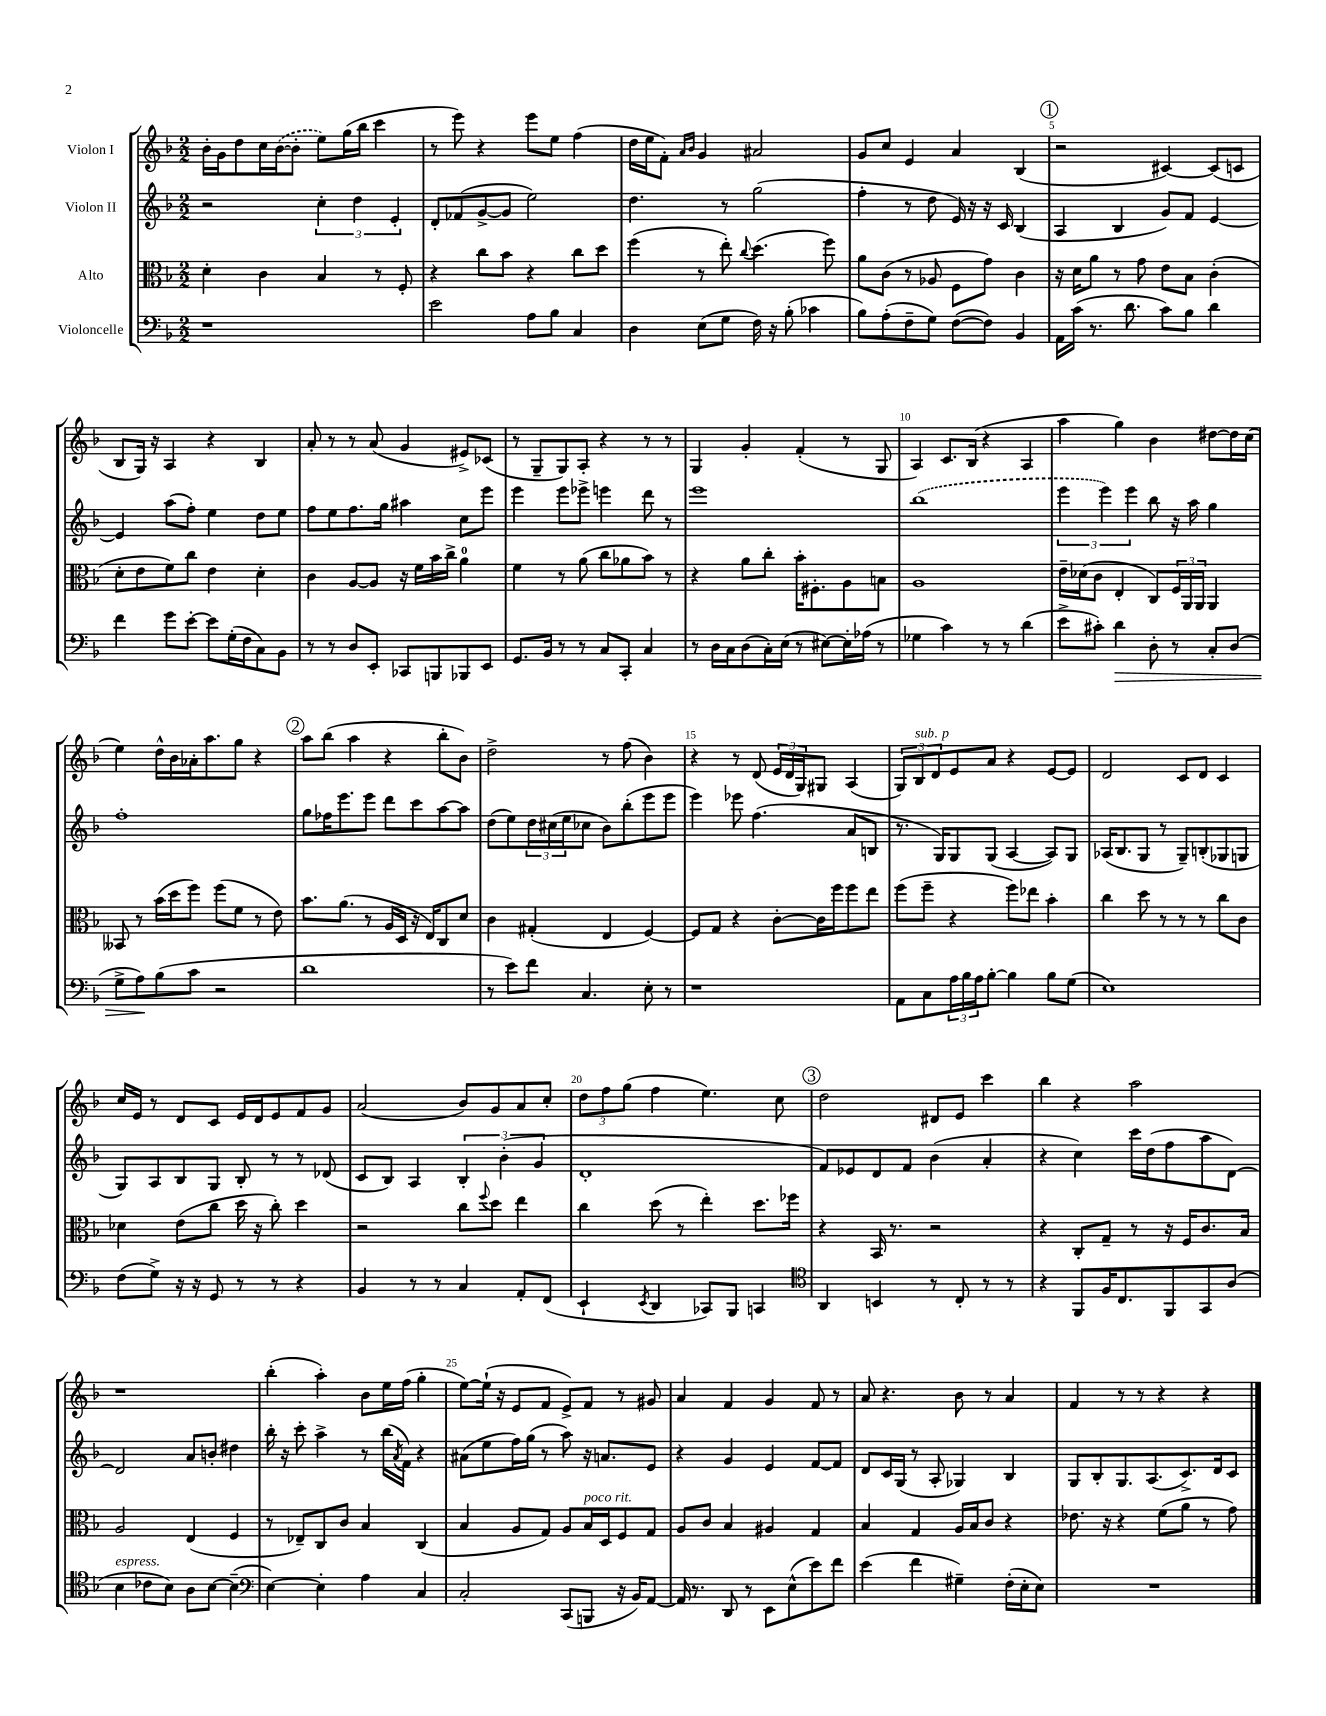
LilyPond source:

<<
\new StaffGroup <<
\new Staff = "s0" \with { instrumentName = "Violon I" } {
    \clef treble \key f \major \numericTimeSignature \time 2/2
    bes'16-. g'16 d''8 c''16 \once \slurDashed bes'16~( bes'8-. e''8) g''16( bes''16 c'''4 |
    r8 e'''8) r4 e'''8 e''8 f''4( |
    d''16 e''16 f'8-.) \grace { a'16 bes'16 } g'4 ais'2 |
    g'8 c''8 e'4 a'4 bes4( |
    \mark \markup { \circle "1" } r2 cis'4~) cis'8( c'8 |
    bes8 g16) r16 a4 r4 bes4 |
    a'8-. r8 r8 a'8( g'4 eis'8->) ces'8( |
    r8 g8-- g8) a8-. r4 r8 r8 |
    g4 g'4-. f'4-.( r8 g8 |
    a4) c'8. bes16( r4 a4 |
    a''4 g''4) bes'4 dis''8~ dis''16 c''16( |
    e''4) d''16-^ bes'16 aes'16-. a''8. g''8 r4 |
    \mark \markup { \circle "2" } a''8 bes''8( a''4 r4 bes''8-. bes'8) |
    d''2-> r8 f''8( bes'4) |
    r4 r8 d'8( \tuplet 3/2 { e'16 d'16 g16) } gis8 a4( |
    \tuplet 3/2 { g8) bes8^\markup { \italic "sub. p" } d'8 } e'8 a'8 r4 e'8~ e'8 |
    d'2 c'8 d'8 c'4 |
    c''16 e'16 r8 d'8 c'8 e'16 d'16 e'8 f'8 g'8 |
    a'2( bes'8) g'8 a'8 c''8-. |
    \tuplet 3/2 { d''8 f''8 g''8( } f''4 e''4.) c''8 |
    \mark \markup { \circle "3" } d''2 dis'8 e'8 c'''4 |
    bes''4 r4 a''2 |
    r1 |
    bes''4-.( a''4-.) bes'8 e''16 f''16( g''4-. |
    e''8~) e''16-!( r16 e'8 f'8 e'8->) f'8 r8 gis'8 |
    a'4 f'4 g'4 f'8 r8 |
    a'8 r4. bes'8 r8 a'4 |
    f'4 r8 r8 r4 r4 \bar "|." |
}
\new Staff = "s1" \with { instrumentName = "Violon II" } {
    \clef treble \key f \major \numericTimeSignature \time 2/2
    r2 \tuplet 3/2 { c''4-. d''4 e'4-. } |
    d'8-. fes'8( g'8~-> g'8 e''2) |
    d''4. r8 g''2( |
    f''4-. r8 d''8 e'16) r16 r16 c'16 bes4( |
    \mark \markup { \circle "1" } a4 bes4 g'8) f'8 e'4~ |
    e'4 a''8( f''8-.) e''4 d''8 e''8 |
    f''8 e''8 f''8. g''16 ais''4 c''8 e'''8 |
    e'''4 e'''8 ees'''8-> e'''4 d'''8 r8 |
    e'''1 |
    \once \slurDashed bes''1( |
    \tuplet 3/2 { e'''4 e'''4) e'''4 } bes''8 r16 a''16 g''4 |
    f''1-. |
    \mark \markup { \circle "2" } g''8 fes''16 e'''8. e'''8 d'''8 c'''8 a''8~ a''8 |
    d''8( e''8) \tuplet 3/2 { d''16 cis''16( e''16 } ces''8 bes'8) bes''8-.( e'''8 e'''8 |
    e'''4) ees'''8 f''4.( a'8 b8 |
    r8. g16) g8 g8( a4~ a8) g8 |
    aes16( bes8. g8 r8 g8--) b8-.( ges8 g8 |
    g8) a8 bes8 g8 bes8-. r8 r8 des'8( |
    c'8 bes8) a4 \tuplet 3/2 { bes4-. bes'4-.( g'4 } |
    d'1-. |
    \mark \markup { \circle "3" } f'8) ees'8 d'8 f'8 bes'4( a'4-. |
    r4 c''4) c'''16 d''16( f''8 a''8 d'8~) |
    d'2 a'8 b'8-. dis''4 |
    bes''16-. r16 c'''8-. a''4-> r8 bes''16( \acciaccatura { a'8 } f'16) r4 |
    ais'8( e''8 f''16) g''16( r8 a''8) r16 a'8. e'8 |
    r4 g'4 e'4 f'8~ f'8 |
    d'8 c'16 g16( r8 a8-. ges4) bes4 |
    g8 bes8-. g8. a8.( c'8.->) d'16 c'8 \bar "|." |
}
\new Staff = "s2" \with { instrumentName = "Alto" } {
    \clef alto \key f \major \numericTimeSignature \time 2/2
    d'4-. c'4 bes4 r8 f8-. |
    r4 c''8 bes'8 r4 c''8 d''8 |
    f''4( r8 e''8-.) \appoggiatura { c''8 } d''4.( f''8) |
    a'8 c'8( r8 aes8 f8 g'8) c'4 |
    \mark \markup { \circle "1" } r16 d'16 a'8 r8 g'8 e'8 bes8 c'4-.( |
    d'8-. e'8 f'8) c''8 e'4 d'4-. |
    c'4 a8~ a8 r16 f'16 bes'16 c''16-> a'4-0 |
    f'4 r8 a'8( c''8 aes'8 bes'8) r8 |
    r4 a'8 c''8-. bes'16-. fis8.-. a8 b8 |
    a1 |
    e'16-- des'16( c'8 e4-. c8) \tuplet 3/2 { f16 a,16 a,16 } a,4 |
    beses,8 r8 bes'16( d''16 f''8) f''8( f'8 r8 e'8) |
    \mark \markup { \circle "2" } bes'8. a'8.( r8 a16 d16 r16 e16) c8 d'8 |
    c'4 gis4-.( e4 f4~) |
    f8 g8 r4 c'8~-. c'16 f''16 f''8 e''8 |
    f''8( f''8-- r4 f''8) ees''8 bes'4-. |
    c''4 d''8 r8 r8 r8 c''8 c'8 |
    des'4 e'8( c''8 d''16 r16 c''8-.) d''4 |
    r2 c''8 \appoggiatura { f''8 } d''8 e''4 |
    c''4 d''8( r8 e''4-.) d''8. fes''16 |
    \mark \markup { \circle "3" } r4 bes,16 r8. r2 |
    r4 c8-. g8-- r8 r16 f16 c'8. bes16 |
    a2 e4( f4 |
    r8 ees8--) c8 c'8 bes4 c4( |
    bes4 a8 g8) a8 bes16^\markup { \italic "poco rit." } d16 f8 g8 |
    a8 c'8 bes4 ais4 g4 |
    bes4 g4 a16 bes16 c'8 r4 |
    ees'8. r16 r4 f'8( a'8 r8 g'8) \bar "|." |
}
\new Staff = "s3" \with { instrumentName = "Violoncelle" } {
    \clef bass \key f \major \numericTimeSignature \time 2/2
    r1 |
    e'2 a8 bes8 c4 |
    d4 e8( g8 f16) r16 bes8-.( ces'4 |
    bes8) a8-.( f8-- g8) f8~( f8) bes,4 |
    \mark \markup { \circle "1" } a,16 c'16( r8. d'8. c'8) bes8 d'4 |
    f'4 g'8 e'8~-. e'8 g16-.( f16 c8) bes,8 |
    r8 r8 d8 e,8-. ces,8 b,,8 bes,,8 e,8 |
    g,8. bes,16 r8 r8 c8 c,8-. c4 |
    r8 d16 c16 d8( c16-.) e16( r8 eis8~) eis16-. aes16( r8 |
    ges4 c'4) r8 r8 d'4( |
    e'8-> cis'8-.) d'4\> d8-. r8 c8-. d8( |
    g8-> a8\!) bes8( c'8 r2 |
    \mark \markup { \circle "2" } d'1 |
    r8 e'8) f'8 c4. e8-. r8 |
    r1 |
    a,8 c8 \tuplet 3/2 { a16 bes16 a16 } bes8~-. bes4 bes8 g8( |
    e1) |
    f8( g8->) r16 r16 g,8 r8 r8 r4 |
    bes,4 r8 r8 c4 a,8-. f,8( |
    e,4-! \acciaccatura { e,8 } d,4 ces,8) bes,,8 c,4 |
    \mark \markup { \circle "3" } \clef tenor a,4 b,4 r8 c8-. r8 r8 |
    r4 f,8 f16 c8. f,8 g,8 a8( |
    bes4^\markup { \italic "espress." } ces'8 bes8) a8 bes8~ bes4--( |
    \clef bass e4~) e4-. a4 c4 |
    c2-. c,8( b,,8 r16 bes,16) a,8~ |
    a,16 r8. d,8 r8 e,8 e8-^( e'8) f'8 |
    e'4( f'4 gis4--) f16-.( e16-. e8) |
    R1 \bar "|." |
}
>>
>>
\layout { \context { \Score \override BarNumber.break-visibility = ##(#f #t #t) barNumberVisibility = #(every-nth-bar-number-visible 5) } }
